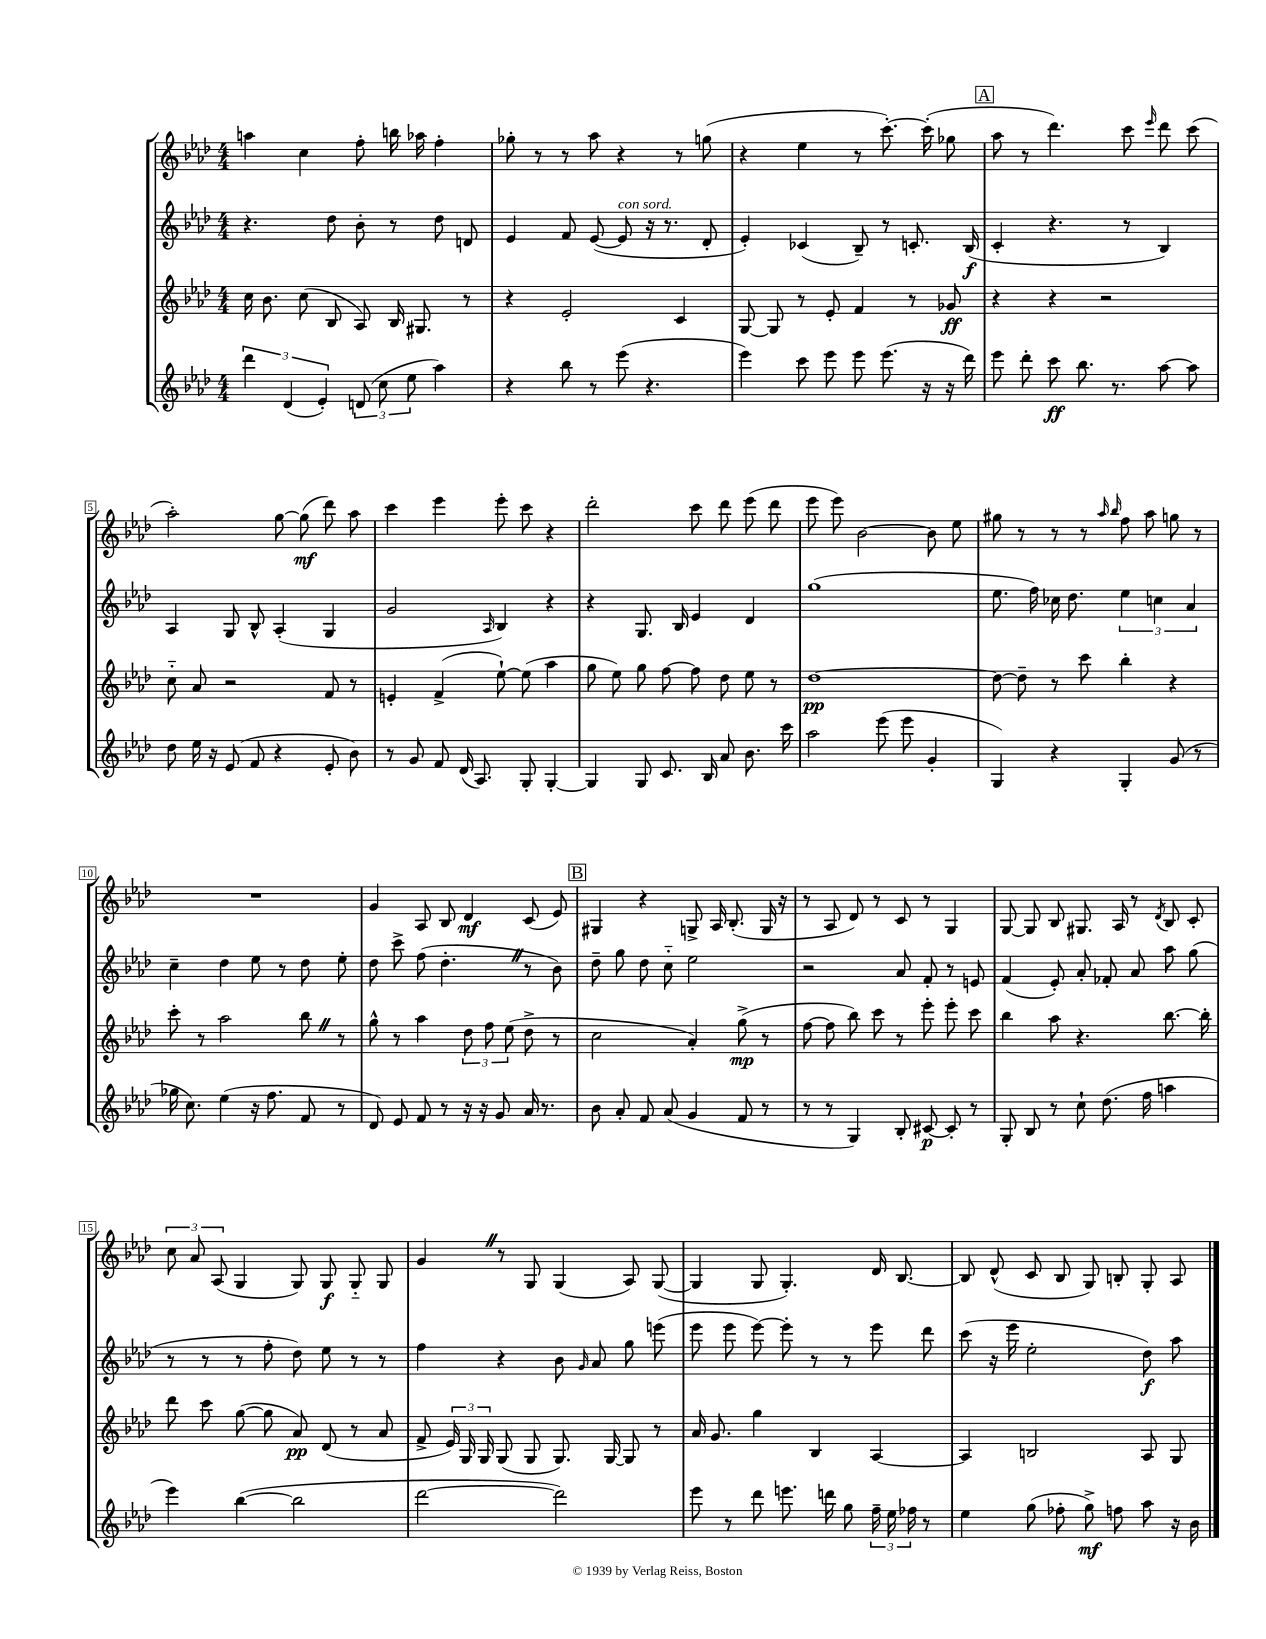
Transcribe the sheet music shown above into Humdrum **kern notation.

**kern	**kern	**kern	**kern
*staff4	*staff3	*staff2	*staff1
*clefG2	*clefG2	*clefG2	*clefG2
*k[b-e-a-d-]	*k[b-e-a-d-]	*k[b-e-a-d-]	*k[b-e-a-d-]
*M4/4	*M4/4	*M4/4	*M4/4
6ddd-	16cc	4.r	4aa
.	8.b-	.	.
(6d-	.	.	.
.	(8cc	.	4cc
6e-')	.	.	.
.	8B-	8dd-	.
(12d	8A-)	8b-'	8ff'
12cc	.	.	.
.	16B-	8r	16bb
12ee-	.	.	.
.	8.G#	.	16aa-
4aa-)	.	8dd-	4ff'
.	8r	8d	.
=	=	=	=
4r	4r	4e-	8gg-'
.	.	.	8r
8bb-	2e-'	8f	8r
8r	.	([8e-	8aa-
(8eee-	.	8e-]	4r
4.r	.	16r	.
.	.	8.r	.
.	4c	.	8r
.	.	8d-'	(8gg
=	=	=	=
4eee-)	[8G	4e-')	4r
.	8G]	.	.
8ccc	8r	(4c-	4ee-
8eee-	8e-'	.	.
8eee-	4f	8B-~)	8r
(8.eee-	.	8r	[8.ccc')
.	8r	8.c'	.
16r	.	.	(16ccc']
16r	8g-	.	8gg-
16ddd-)	.	(16B-	.
=	=	=	=
8eee-	4r	4c'	8aa-
8ddd-'	.	.	8r
8ccc	4r	4.r	4.ddd-)
8.bb-	.	.	.
.	2r	.	.
8.r	.	.	.
.	.	8r	8ccc
.	.	.	16qqeee-
[8aa-	.	4B-)	8ddd-
8aa-]	.	.	(8ccc
=	=	=	=
8dd-	8cc'~	4A-	2aa-')
16ee-	8a-	.	.
16r	.	.	.
(8e-	2r	8G	.
8f	.	8B-^^	.
4r	.	(4A-'	[8gg
.	.	.	(8gg]
8e-'	8f	4G	8ddd-)
8b-)	8r	.	8aa-
=	=	=	=
8r	4e'	2g	4ccc
8g	.	.	.
8f	(4f^	.	4eee-
(16d-	.	.	.
8.A-)	.	.	.
.	.	16qqA-	.
.	[8ee-`)	4B-)	8eee-'
8G'	(8ee-]	.	8ccc
[4G'	4aa-	4r	4r
=	=	=	=
4G]	8gg	4r	2ddd-'
.	8ee-)	.	.
8G	8gg	8.G	.
8.c	[8ff	.	.
.	.	16B-	.
.	8ff]	4e-	8ccc
16B-	.	.	.
8a-	8dd-	.	8ddd-
8.b-	8ee-	4d-	(8eee-
.	8r	.	8ddd-
16ccc	.	.	.
=	=	=	=
2aa-	[1dd-	(1gg	8eee-
.	.	.	8eee-)
.	.	.	[2b-
(8eee-	.	.	.
8eee-	.	.	.
4g'	.	.	8b-]
.	.	.	8ee-
=	=	=	=
4G)	8dd-_	8.ee-	8gg#
.	8dd-~]	.	8r
.	.	16ff)	.
4r	8r	16cc-	8r
.	.	8.dd-	.
.	8ccc	.	8r
.	.	.	16qqaa-
.	.	.	16qqbb-
4G'	4bb-'	6ee-	8ff
.	.	.	8aa-
.	.	6cc	.
(8g	4r	.	8gg
.	.	6a-	.
8r	.	.	8r
=	=	=	=
16gg-	8ccc'	4cc~	1r
8.cc)	.	.	.
.	8r	.	.
(4ee-	2aa-	4dd-	.
16r	.	8ee-	.
8.ff	.	.	.
.	.	8r	.
8f	8bb-	8dd-	.
8r	8r	8ee-'	.
=	=	=	=
8d-)	8gg^^	8dd-	4g
8e-	8r	8ccc^	.
8f	4aa-	(8ff	8A-
8r	.	4.dd-'	8B-
16r	12dd-	.	4d-
16r	.	.	.
.	12ff	.	.
8g	.	.	.
.	(12ee-	.	.
16a-	8dd-^	8r	(8c
8.r	.	.	.
.	8r	8b-)	8e-)
=	=	=	=
8b-	2cc	8dd-~	4G#
8a-'	.	8gg	.
8f	.	8dd-	4r
(8a-	.	8cc'~	.
4g	4a-')	2ee-	8G^
.	.	.	16A-
.	.	.	(8.B-'
8f	(8gg^	.	.
8r	8r	.	16G
.	.	.	16r
=	=	=	=
8r	[8ff	2r	8r
8r	8ff]	.	8A-
4G)	8bb-)	.	8d-)
.	8ccc	.	8r
8B-'	8r	8a-	8c
[8c#	8eee-'	8f'	8r
8c#']	8eee-'	8r	4G
8r	8ccc	8e	.
=	=	=	=
8G'	4bb-	(4f	[8G
8B-	.	.	8G]
8r	8aa-	8e-')	8B-
8cc`	4.r	8a-'	8.G#
(8.dd-	.	8f-'	.
.	.	.	16A-
.	.	8a-	8r
16ff	.	.	.
.	.	.	8qd-
4aa	[8.bb-	8aa-	8B-
.	.	(8gg	8c'
.	16bb-']	.	.
=	=	=	=
4eee-)	8ddd-	8r	12cc
.	.	.	12a-
.	8ccc	8r	.
.	.	.	(12A-
([4bb-	([8gg	8r	4G
.	8gg]	8ff'	.
2bb-]	8a-)	8dd-)	8G)
.	(8d-	8ee-	8G
.	8r	8r	8G'~
.	8a-	8r	8G
=	=	=	=
[2ddd-	8f^	4ff	4g
.	24e-)	.	.
.	24G	.	.
.	24G	.	.
.	(8G	4r	8r
.	8G	.	8G
2ddd-])	8.G)	8b-	(4G
.	.	16qqg	.
.	.	8a-	.
.	[16G	.	.
.	8G]	8gg	8A-)
.	8r	(8eee	([8G
=	=	=	=
8eee-	16a-	8eee-	4G]
.	8.g	.	.
8r	.	8eee-	.
8ddd-	4gg	[8eee-)	8G
8.eee	.	8eee-']	4.G')
.	4B-	8r	.
16ddd	.	.	.
8gg	.	8r	.
24ff~	[4A-	8eee-	16d-
24ee-	.	.	.
.	.	.	[8.B-
24ff-	.	.	.
8r	.	8ddd-	.
=	=	=	=
4ee-	4A-]	(8ccc	8B-]
.	.	16r	(8d-^^
.	.	16eee-	.
(8gg	2B	2ee-'	8c
8ff-'	.	.	8B-
8gg^)	.	.	8G)
8ff	.	.	8B'
8aa-	8A-	8dd-)	8G'
16r	8G	8aa-	8A-
16b-	.	.	.
==	==	==	==
*-	*-	*-	*-
